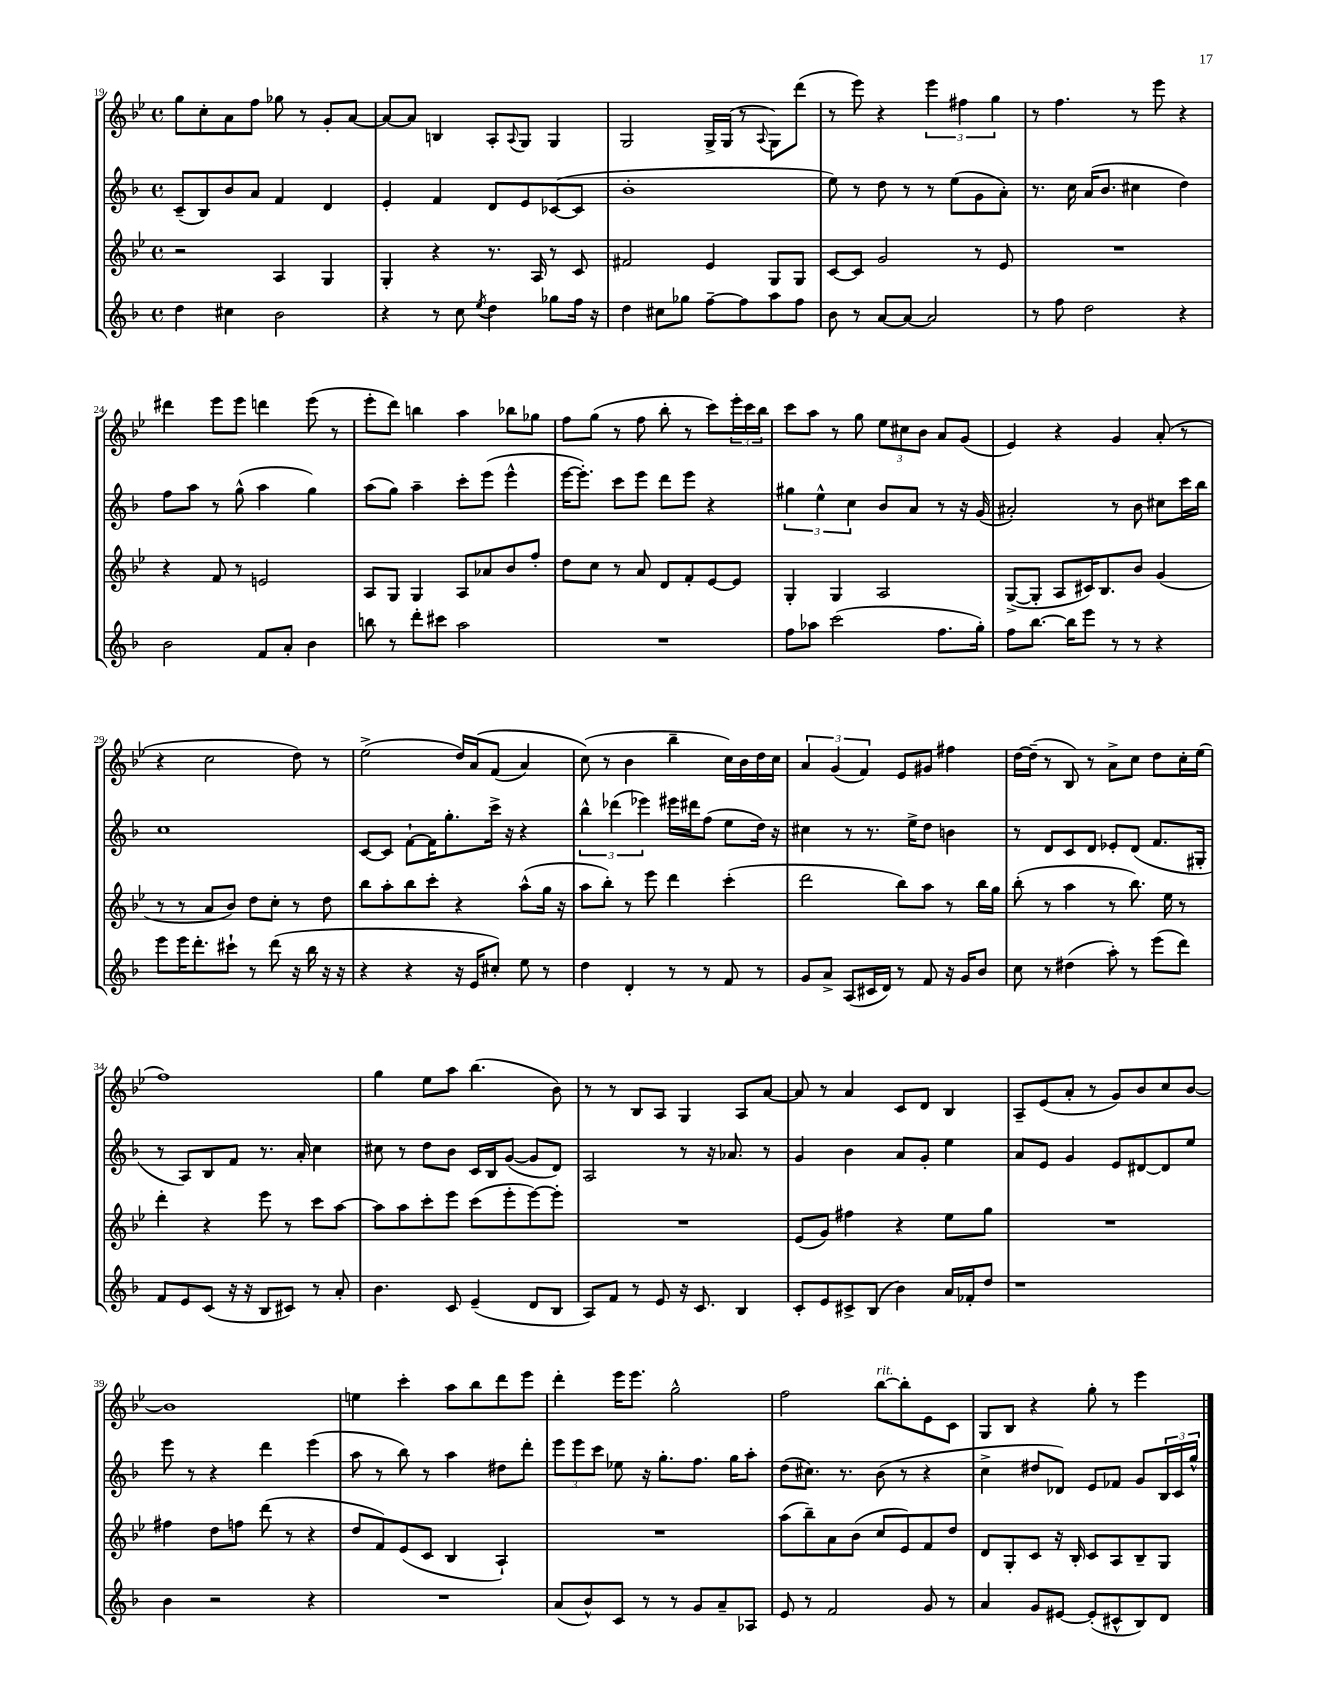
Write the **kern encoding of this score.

**kern	**kern	**kern	**kern
*part4	*part3	*part2	*part1
*staff4	*staff3	*staff2	*staff1
*clefG2	*clefG2	*clefG2	*clefG2
*k[b-]	*k[b-e-]	*k[b-]	*k[b-e-]
*M4/4	*M4/4	*M4/4	*M4/4
*met(c)	*met(c)	*met(c)	*met(c)
=19	=19	=19	=19
4dd\	2r	(8c~/L	8gg\L
.	.	8B-/)	8cc'\
4cc#X\	.	8b-/	8a\
.	.	8a/J	8ff\J
2b-\	4A/	4f/	8gg-X\
.	.	.	8r
.	4G/	4d/	8g'/L
.	.	.	[8a/J
=20	=20	=20	=20
4r	4G'/	4e'/	8a/L_
.	.	.	8a/J]
8r	4r	4f/	4Bn/
8cc\	.	.	.
8qee/	.	.	.
4dd\	8.r	8d/L	8A'/L
.	.	.	8qqA/
.	.	8e/	8G/J
.	16A/	.	.
8gg-X\L	8r	([8c-X/	4G/
16ff\Jk	8c/	8c-/J]	.
16r	.	.	.
=21	=21	=21	=21
4dd\	2f#X/	1b-'	2G/
8cc#X\L	.	.	.
8gg-X\J	.	.	.
[8ff~\L	4e-/	.	16G^/LL
.	.	.	(16G/JJ
8ff\]	.	.	8r
.	.	.	8qqA/
8aa\	8G/L	.	8G\L)
8ff\J	8G/J	.	(8ddd\J
=22	=22	=22	=22
8b-\	[8c/L	8ee\)	8r
8r	8c/J]	8r	8eee-\)
[8a/L	2g/	8dd\	4r
8a/J_	.	8r	.
2a/]	.	8r	6eee-\
.	.	(8ee\L	.
.	.	.	6ff#X\
.	8r	8g\	.
.	.	.	6gg\
.	8e-/	8a'\J)	.
=23	=23	=23	=23
8r	1r	8.r	8r
8ff\	.	.	4.ff\
.	.	16cc\	.
2dd\	.	(16a/KL	.
.	.	8.b-/J	.
.	.	4cc#X\	8r
.	.	.	8eee-\
4r	.	4dd\)	4r
!!LO:LB:g=z
=24	=24	=24	=24
2b-\	4r	8ff\L	4ddd#X\
.	.	8aa\J	.
.	8f/	8r	8eee-\L
.	8r	(8gg^^\	8eee-\J
8f/L	2en/	4aa\	4dddn\
8a'/J	.	.	.
4b-\	.	4gg\)	(8eee-\
.	.	.	8r
=25	=25	=25	=25
8bbn\	8A/L	(8aa\L	8eee-'\L
8r	8G/J	8gg\J)	8ddd\J)
8ddd'\L	4G/	4aa~\	4bbn\
8ccc#X\J	.	.	.
2aa\	8A/L	8ccc'\L	4aa\
.	8a-X/	(8eee\J	.
.	8b-/	4eee^^\	8bb-X\L
.	8ff'/J	.	8gg-X\J
=26	=26	=26	=26
1r	8dd\L	[16eee\KL	8ff\L
.	.	8.eee'\J])	.
.	8cc\J	.	(8gg\J
.	8r	8ccc\L	8r
.	8a/	8eee\J	8ff\
.	8d/L	8ddd\L	8bb-'\
.	8f'/	8eee\J	8r
.	[8e-/	4r	8ccc\L)
.	8e-/J]	.	24eee-'\L
.	.	.	24ccc\
.	.	.	24bb-\JJ
=27	=27	=27	=27
8ff\L	4G'/	6gg#X\	8ccc\L
8aa-X\J	.	.	8aa\J
.	.	6ee^^\	.
(2ccc\	4G/	.	8r
.	.	6cc\	.
.	.	.	8gg\
.	2A/	8b-/L	12ee-\L
.	.	.	12cc#X\
.	.	8a/J	.
.	.	.	12b-\J
8.ff\L	.	8r	8a/L
.	.	16r	(8g/J
16gg'\Jk)	.	(16g/	.
=28	=28	=28	=28
8ff\L	([8G^/L	2a#X'/)	4e-/)
[8.bb-\J	8G'/J]	.	.
.	8A/L	.	4r
16bb-\KL]	.	.	.
8eee\J	16c#X/K)	.	.
.	8.B-/	.	.
8r	.	8r	4g/
8r	8b-/J	8b-\	.
4r	(4g/	8cc#X\L	(8a'/
.	.	16ccc\L	8r
.	.	16bb-\JJ	.
!!LO:LB:g=z
=29	=29	=29	=29
8eee\L	8r	1cc	4r
16eee\K	8r	.	.
8.ddd'\	.	.	.
.	8a/L	.	2cc\
8ccc#X`\J	8b-/J)	.	.
8r	8dd\L	.	.
(8ddd\	8cc'\J	.	.
16r	8r	.	8dd\)
16bb-\	.	.	.
16r	8dd\	.	8r
16r	.	.	.
=30	=30	=30	=30
4r	8bb-\L	[8c/L	(2ee-^\
.	8aa'\	8c/J]	.
4r	8bb-\	[8f`\L	.
.	8ccc'\J	16f\K]	.
.	.	8.gg'\	.
16r	4r	.	16dd/LL)
16e/KL	.	.	(16a/J
8cc#X'/J)	.	16ccc^\Jk	(8f/J
.	.	16r	.
8ee\	(8aa^^\L	4r	4a/)
8r	16gg\Jk	.	.
.	16r	.	.
=31	=31	=31	=31
4dd\	8aa\L	6bb-^^\	(8cc\)
.	8bb-'\J)	.	8r
.	.	(6ddd-X\	.
4d'/	8r	.	4b-\
.	.	6eee-X\)	.
.	8eee-\	.	.
8r	4ddd\	16eee#X\LL	4bb-~\
.	.	16ddd#X\J	.
8r	.	(8ff\J	.
8f/	(4ccc'\	8ee\L	16cc\LL)
.	.	.	16b-\
8r	.	16dd\Jk)	16dd\
.	.	16r	16cc\JJ
=32	=32	=32	=32
8g/L	2ddd\	4cc#X\	6a/
8a^/J	.	.	.
.	.	.	(6g/
(8A/L	.	8r	.
.	.	.	6f/)
16c#X/L	.	8.r	.
16d/JJ)	.	.	.
8r	8bb-\L)	.	8e-/L
.	.	16ee^\KL	.
8f/	8aa\J	8dd\J	8g#X/J
16r	8r	4bn\	4ff#X\
16g/KL	.	.	.
8b-/J	16bb-\LL	.	.
.	16gg\JJ	.	.
=33	=33	=33	=33
8cc\	(8bb-'\	8r	[16dd\LL
.	.	.	(16dd~\JJ]
8r	8r	8d/L	8r
(4dd#X\	4aa\	8c/	8B-/)
.	.	8d/J	8r
8aa'\)	8r	8e-X'/L	8a^\L
8r	8.bb-\)	(8d/J	8cc\J
(8eee\L	.	8.f/L	8dd\L
.	16ee-\	.	.
8ddd\J)	8r	.	16cc'\L
.	.	16G#X'/Jk	(16ee-\JJ
!!LO:LB:g=z
=34	=34	=34	=34
8f/L	4ddd'\	8r	1ff)
8e/	.	8A/L)	.
(8c/J	4r	8B-/	.
16r	.	8f/J	.
16r	.	.	.
8B-/L	8eee-\	8.r	.
8c#X/J)	8r	.	.
.	.	16a'/	.
8r	8ccc\L	4cc\	.
8a'/	[8aa\J	.	.
=35	=35	=35	=35
4.b-\	8aa\L]	8cc#X\	4gg\
.	8aa\	8r	.
.	8ccc'\	8dd\L	8ee-\L
8c/	8eee-\J	8b-\J	8aa\J
(4e~/	(8ccc\L	16c/LL	(4.bb-\
.	.	16B-/J	.
.	8eee-'\	([8g/J	.
8d/L	[8eee-\)	8g/L]	.
8B-/J	8eee-'\J]	8d/J)	8b-\)
=36	=36	=36	=36
8A/L)	1r	2A/	8r
8f/J	.	.	8r
8r	.	.	8B-/L
8e/	.	.	8A/J
16r	.	8r	4G/
8.c/	.	.	.
.	.	16r	.
.	.	8.a-X/	.
4B-/	.	.	8A/L
.	.	8r	[8a/J
=37	=37	=37	=37
8c'/L	(8e-/L	4g/	8a/]
8e/	8g/J)	.	8r
8c#X^/	4ff#X\	4b-\	4a/
(8B-/J	.	.	.
4b-\)	4r	8a/L	8c/L
.	.	8g'/J	8d/J
16a/LL	8ee-\L	4ee\	4B-/
16f-X'/J	.	.	.
8dd/J	8gg\J	.	.
=38	=38	=38	=38
1r	1r	8a/L	8A~/L
.	.	8e/J	(8e-/
.	.	4g/	8a'/J
.	.	.	8r
.	.	8e/L	8g/L)
.	.	[8d#X/	8b-/
.	.	8d#/]	8cc/
.	.	8ee/J	[8b-/J
!!LO:LB:g=z
=39	=39	=39	=39
4b-\	4ff#X\	8eee\	1b-]
.	.	8r	.
2r	8dd\L	4r	.
.	8ffn\J	.	.
.	(8ddd\	4ddd\	.
.	8r	.	.
4r	4r	(4eee\	.
=40	=40	=40	=40
1r	8dd/L	8aa\	4een\
.	8f/)	8r	.
.	(8e-/	8bb-\)	4ccc'\
.	8c/J	8r	.
.	4B-/	4aa\	8aa\L
.	.	.	8bb-\
.	4A`/)	8dd#X\L	8ddd\
.	.	8ddd'\J	8eee-\J
=41	=41	=41	=41
(8a/L	1r	12eee\L	4ddd'\
.	.	12eee\	.
8b-^^/)	.	.	.
.	.	12ccc\J	.
8c/J	.	8ee-X\	16eee-\KL
.	.	.	8.eee-\J
8r	.	16r	.
.	.	8.gg'\L	.
8r	.	.	2gg^^\
8g/L	.	8.ff\J	.
8a~/	.	.	.
.	.	16gg\KL	.
8A-X/J	.	8aa'\J	.
=42	=42	=42	=42
8e/	(8aa\L	(8dd\L	2ff\
8r	8bb-~\)	8.cc#X\J)	.
2f/	8a\	.	.
.	.	8.r	.
.	(8b-\J	.	.
!	!	!	!LO:TX:a:i:t=rit.
.	8cc/L	(8b-\	[8bb-\L
.	8e-/)	8r	8bb-'\]
8g/	8f/	4r	8e-\
8r	8dd/J	.	8c\J
=43	=43	=43	=43
4a/	8d/L	4cc^\	8G/L
.	8G'/	.	8B-/J
8g/L	8c/J	8dd#X/L	4r
[8e#X/J	16r	8d-X/J)	.
.	16B-'/	.	.
(8e#'/L]	8c/L	8e/L	8gg'\
8c#X^^/	8A/	8f-X/J	8r
8B-/)	8B-~/	8g/L	4eee-\
8d/J	8G/J	24B-/L	.
.	.	24c/	.
.	.	24gg^^/JJ	.
==	==	==	==
*-	*-	*-	*-
